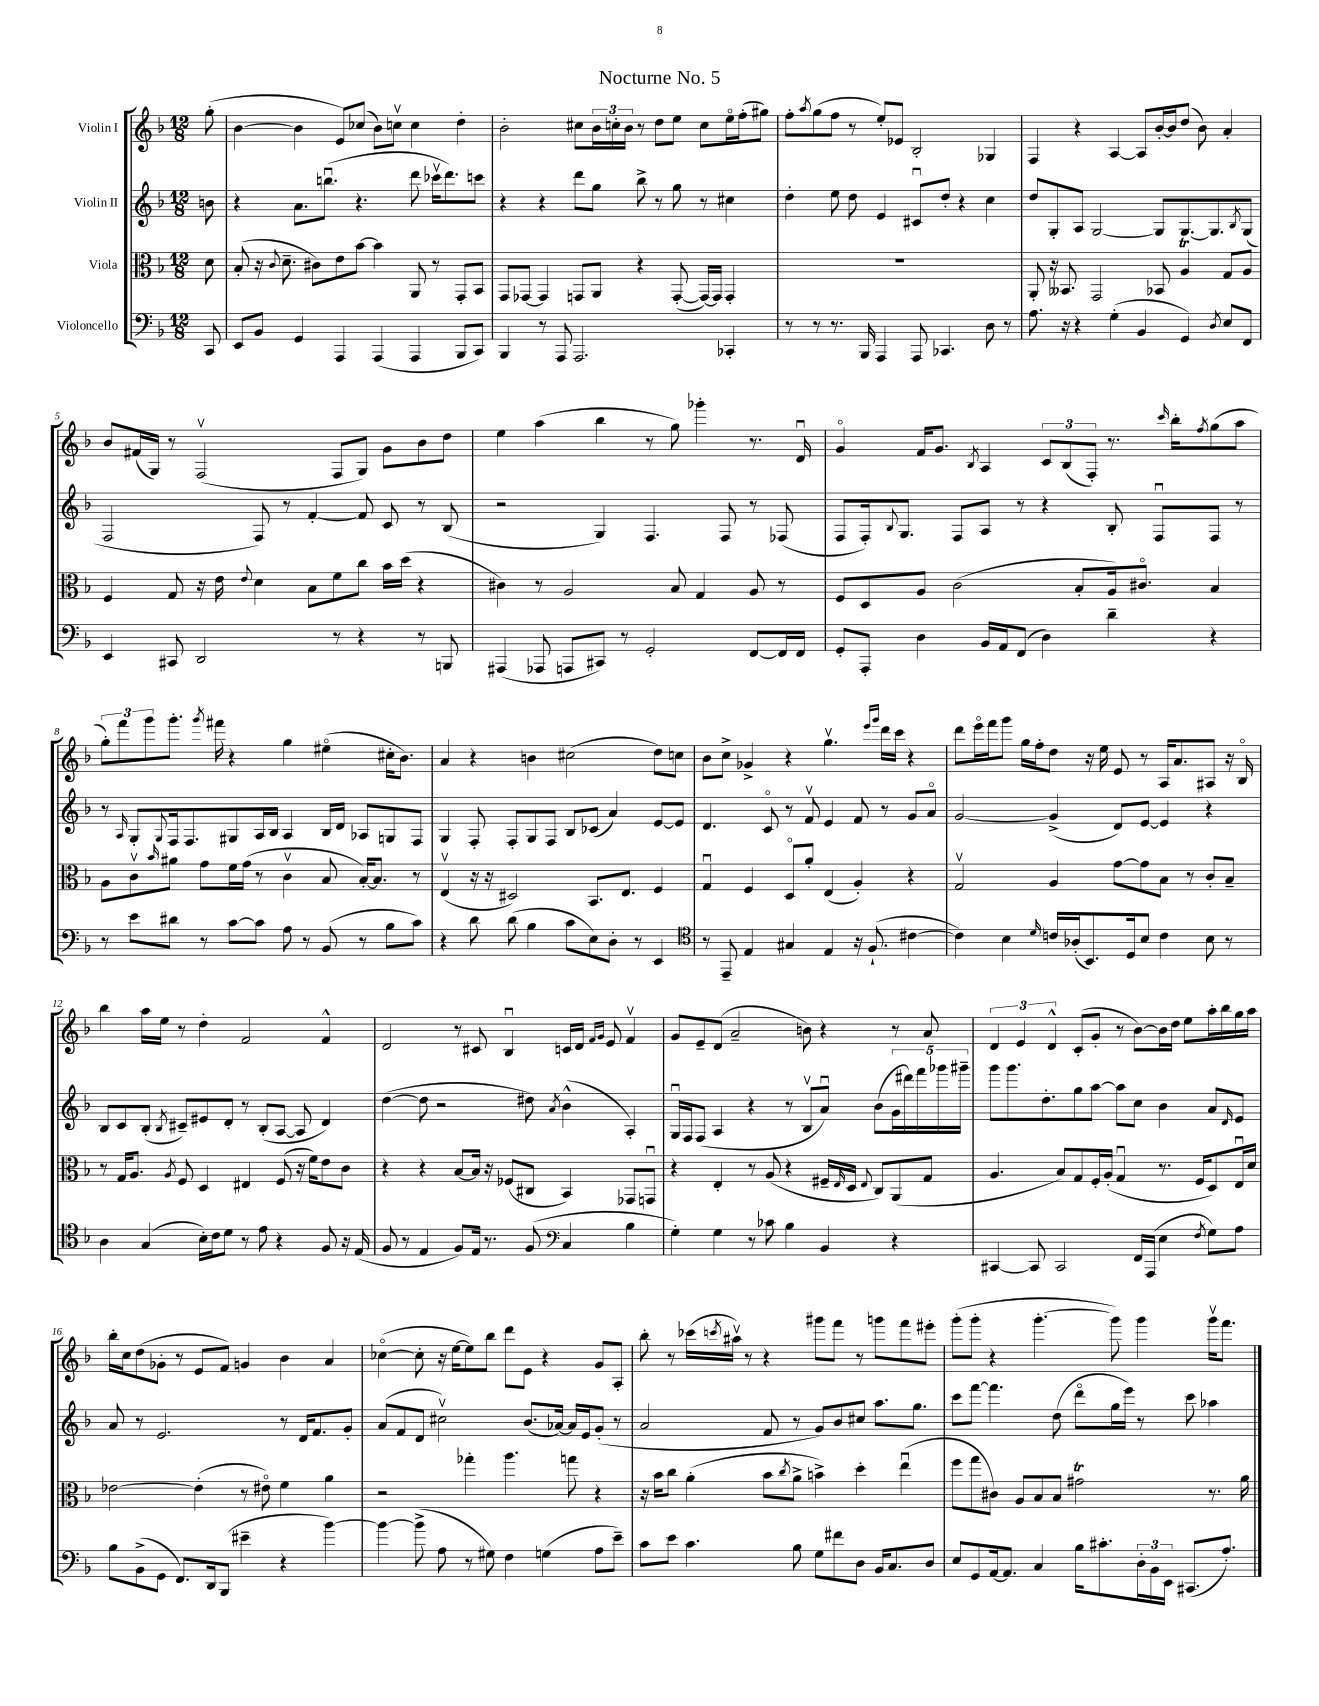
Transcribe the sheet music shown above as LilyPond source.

\header { title = "Nocturne No. 5" }
<<
\new StaffGroup <<
\new Staff = "s0" \with { instrumentName = "Violin I" } {
    \clef treble \key f \major \numericTimeSignature \time 12/8 \partial 8
    g''8-.( |
    bes'4~ bes'4 e'8) ces''8( bes'8) c''8\upbow c''4 d''4-. |
    bes'2-. cis''8 \tuplet 3/2 { bes'16 c''16-. bes'16 } r8 d''8 e''8 c''8 e''16\flageolet f''16-.( gis''8) |
    f''8-. \acciaccatura { a''8 } g''8( f''8 r8 e''8-.) ees'8 bes2-. ges4 |
    f4 r4 a4~ a8 bes'16~-. bes'16 d''8( bes'8) a'4-. |
    bes'8 fis'16( g16) r8 f2\upbow( f8 g8) g'8 bes'8 d''8 |
    e''4 a''4( bes''4 r8 g''8) ges'''4-. r8. d'16\downbow |
    g'4\flageolet f'16 g'8. \acciaccatura { bes8 } a4 \tuplet 3/2 { c'8 bes8( f8-.) } r8. \grace { c'''16 } bes''16-. \acciaccatura { f''8 } g''8( a''8 |
    \tuplet 3/2 { g''8-.) f'''8 g'''8 } g'''8.-. \acciaccatura { g'''8 } fis'''16 r4 g''4 eis''4\flageolet( cis''16-. bes'8.) |
    a'4 r4 b'4 cis''2( d''8) c''8 |
    bes'8 c''8-> ges'4-> r4 g''4.\upbow \grace { e'''16 g'''16 } d'''16 c'''16 r4 |
    d'''8 e'''16\flageolet f'''16 g'''8 g''16 f''16-. d''8 r16 e''16 e'8 r8 a16 a'8. ais8 r16 bes16\flageolet |
    bes''4 a''16 e''16 r8 d''4-. f'2 f'4-^ |
    d'2 r8 cis'8 bes4\downbow c'16 d'16 \grace { f'16 g'16 } e'8 f'4\upbow |
    g'8 e'8-- d'8( a'2-- b'8) r4 r8 a'8 |
    \tuplet 3/2 { d'4 e'4 d'4-^ } c'8-.( g'8-. r8 bes'8~) bes'16 d''16 e''8 a''16-. bes''16 g''16 a''16 |
    bes''16-. c''16 d''8( ges'8-. r8 e'8 f'8) g'4 bes'4 a'4 |
    ces''4~\flageolet( ces''8-. r16 e''16~ e''8) bes''8 d'''8 e'8 r4 g'8 a8-. |
    bes''8-. r8 ces'''16( \acciaccatura { c'''8 } ais''16\upbow) r8 r4 gis'''8 f'''8 r8 g'''8 f'''8 eis'''8-. |
    g'''8-.( g'''8-. r4 g'''4.~-. g'''8) g'''4 g'''16\upbow f'''8. \bar "|." |
}
\new Staff = "s1" \with { instrumentName = "Violin II" } {
    \clef treble \key f \major \numericTimeSignature \time 12/8 \partial 8
    b'8 |
    r4 a'8. b''8.\downbow( r4. d'''8 ces'''16\upbow d'''8.) c'''8 |
    r4 r4 d'''8 g''8 bes''8-> r8 g''8 r8 cis''4 |
    d''4-. e''8 d''8 e'4 cis'8\downbow d''8-. r4 c''4 |
    d''8 g8-. a8 g2~ g8 g8.~ g8. \acciaccatura { bes8 } g8( |
    f2 f8) r8 f'4~-. f'8 c'8 r8 bes8( |
    r2 g4) f4. f8 r8 fes8( |
    f8 f16-.) \appoggiatura { bes8 } g8. f8 a8 r8 r4 bes8-. f8\downbow f8 r8 |
    r8 \grace { a16 } g8-. \appoggiatura { g8 } f16 f8. gis8 a16 bes16 a4 bes16 d'16 aes8 g8 f8 |
    g4 f8-. f8-. g8 f8 bes8 ces'8( a'4) e'8~ e'8 |
    d'4. c'8\flageolet r8 f'8\upbow e'4 f'8 r8 g'8 a'8\flageolet |
    g'2~ g'4->( d'8) e'8~ e'4 r4 |
    bes8 c'8 bes8-.( \acciaccatura { bes8 } cis'8--) eis'8 d'8-. r8 bes8-.( a8~ a8 d'4) |
    d''4~( d''8 r2 dis''8) \acciaccatura { a'8 } bes'4-^( a4-.) |
    g16\downbow f16 f8( a4 r4 r8 bes8\upbow a'8\downbow) bes'8( \tuplet 5/4 { g'16 dis'''16) f'''16 ges'''16 gis'''16-- } |
    g'''8 g'''8. d''8.-. g''8 a''8~ a''8 c''8 bes'4 a'8 \grace { d'16 } e'8 |
    a'8 r8 e'2. r8 d'16 f'8. g'8-. |
    a'8( f'8 d'8 cis''2\upbow) bes'8.( aes'16~) aes'16 e'16 g'8-.( r8 |
    a'2 f'8 r8 g'8) bes'8 cis''8 a''8. g''8. |
    c'''8 f'''8~ f'''4. d''8( d'''8\flageolet g''16 e'''16) r8 c'''8 aes''4 \bar "|." |
}
\new Staff = "s2" \with { instrumentName = "Viola" } {
    \clef alto \key f \major \numericTimeSignature \time 12/8 \partial 8
    d'8 |
    bes8-.( r16 \appoggiatura { c'8 } d'8.-- cis'8) e'8 bes'8~ bes'4 a,8 r8 g,8-. bes,8 |
    g,8 ges,8~ ges,4 g,8 a,8 r4 g,8~-.( g,16~) g,16 g,4-. |
    R1. |
    a,8-. r16 beses,8. g,2 bes,8 a4\trill g8 a8 |
    f4 g8 r16 e'16 \appoggiatura { e'8 } d'4 bes8 f'8 c''8 bes'16 d''16( r4 |
    cis'4) r8 a2 bes8 g4 a8 r8 |
    f8 d8 a8 c'2( bes8-. a16) cis'8.\flageolet bes4 |
    a8 c'8\upbow \grace { bes'16 } ais'8 g'8 f'16 g'16( r8 c'4\upbow bes8 bes16~-.) bes8. r8 |
    e4\upbow( r16 r16 dis2) bes,8. e8. f4 |
    g4\downbow f4 d8\flageolet a'8-. e4( a4-.) r4 |
    g2\upbow a4 g'8~ g'8 bes8 r8 c'8-. bes8-- |
    r8 g16 a8. \acciaccatura { a8 } f8 d4 eis4 f8( r16 f'16) e'8 c'8 |
    r4 r4 bes8~ bes16 r16 fes8( cis8 bes,4) ges,8 g,8\downbow |
    r4 e4-. r8 a8( r4 fis16-- \grace { e16 } d16 \appoggiatura { e8 } c8) a,8( g8 |
    a4. bes8) g8 f16-. a16-.( g4\downbow r8. f16 d8) e16\downbow d'16 |
    ees'2~ ees'4-.( r8 eis'8\flageolet) f'4 a'4 |
    r2 ges''4-. a''4. g''8 r4 |
    r16 bes'16 c''8 a'4-.( bes'8 \acciaccatura { c''8 } a'8-> b'4->) d''4-. e''4\downbow( |
    f''8 g''8 cis'8) a8 bes8 bes8 gis'2\trill r8. a'16 \bar "|." |
}
\new Staff = "s3" \with { instrumentName = "Violoncello" } {
    \clef bass \key f \major \numericTimeSignature \time 12/8 \partial 8
    c,8 |
    e,8 bes,8 g,4 a,,4 a,,4( a,,4 bes,,8 c,8) |
    bes,,4 r8 a,,8 a,,2. ces,4-. |
    r8 r8 r8. bes,,16 a,,4 a,,8 ces,4. d8 r8 |
    a8. r16 r4 g4-.( bes,4 g,4) \acciaccatura { d8 } e8 f,8 |
    e,4 cis,8 d,2 r8 r4 r8 b,,8 |
    ais,,4( aes,,8 a,,8 cis,8) r8 g,2-. f,8~ f,16 f,16 |
    g,8-. a,,8-. d4 bes,16 a,16 f,8( d4) d'4-- r4 |
    r8 e'8 dis'8 r8 c'8~ c'8 a8 r8 bes,8( r8 bes8 c'8) |
    r4 d'8 d'8( bes4 c'8 e8) d8-. r8 e,4 |
    \clef tenor r8 e,8-- e4 gis4 e4 r16 f8.-!( cis'4~ |
    cis'4) bes4 \grace { d'16 } c'16 aes16-.( bes,8.) d16 bes8 c'4 bes8 r8 |
    a4 g4( bes16-.) c'16 d'8 r8 e'8 r4 f8 r16 e16( |
    f8 r8 e4 f8) e16 r8. f8( \clef bass c4 bes4 |
    g4-.) g4 r8 ces'8 bes4 bes,4 r4 |
    cis,4~ cis,8 cis,2 f,16 a,,16( e4 \acciaccatura { f8 } g8) a8 |
    bes8 bes,8->( g,8 f,8.) d,16 bes,,8( eis'4-- r4 bes'4~) |
    bes'4~ bes'8->( a8 r8 gis8) f4 g4( a8 e'8--) |
    c'8 e'8 c'4. bes8 g8 fis'8 d8 bes,16 c8. d8 |
    e8 g,8 a,16~ a,8. c4 bes16 cis'8.-. \tuplet 3/2 { d16-. bes,16 e,16 } cis,8.( a8.-.) \bar "|." |
}
>>
>>
